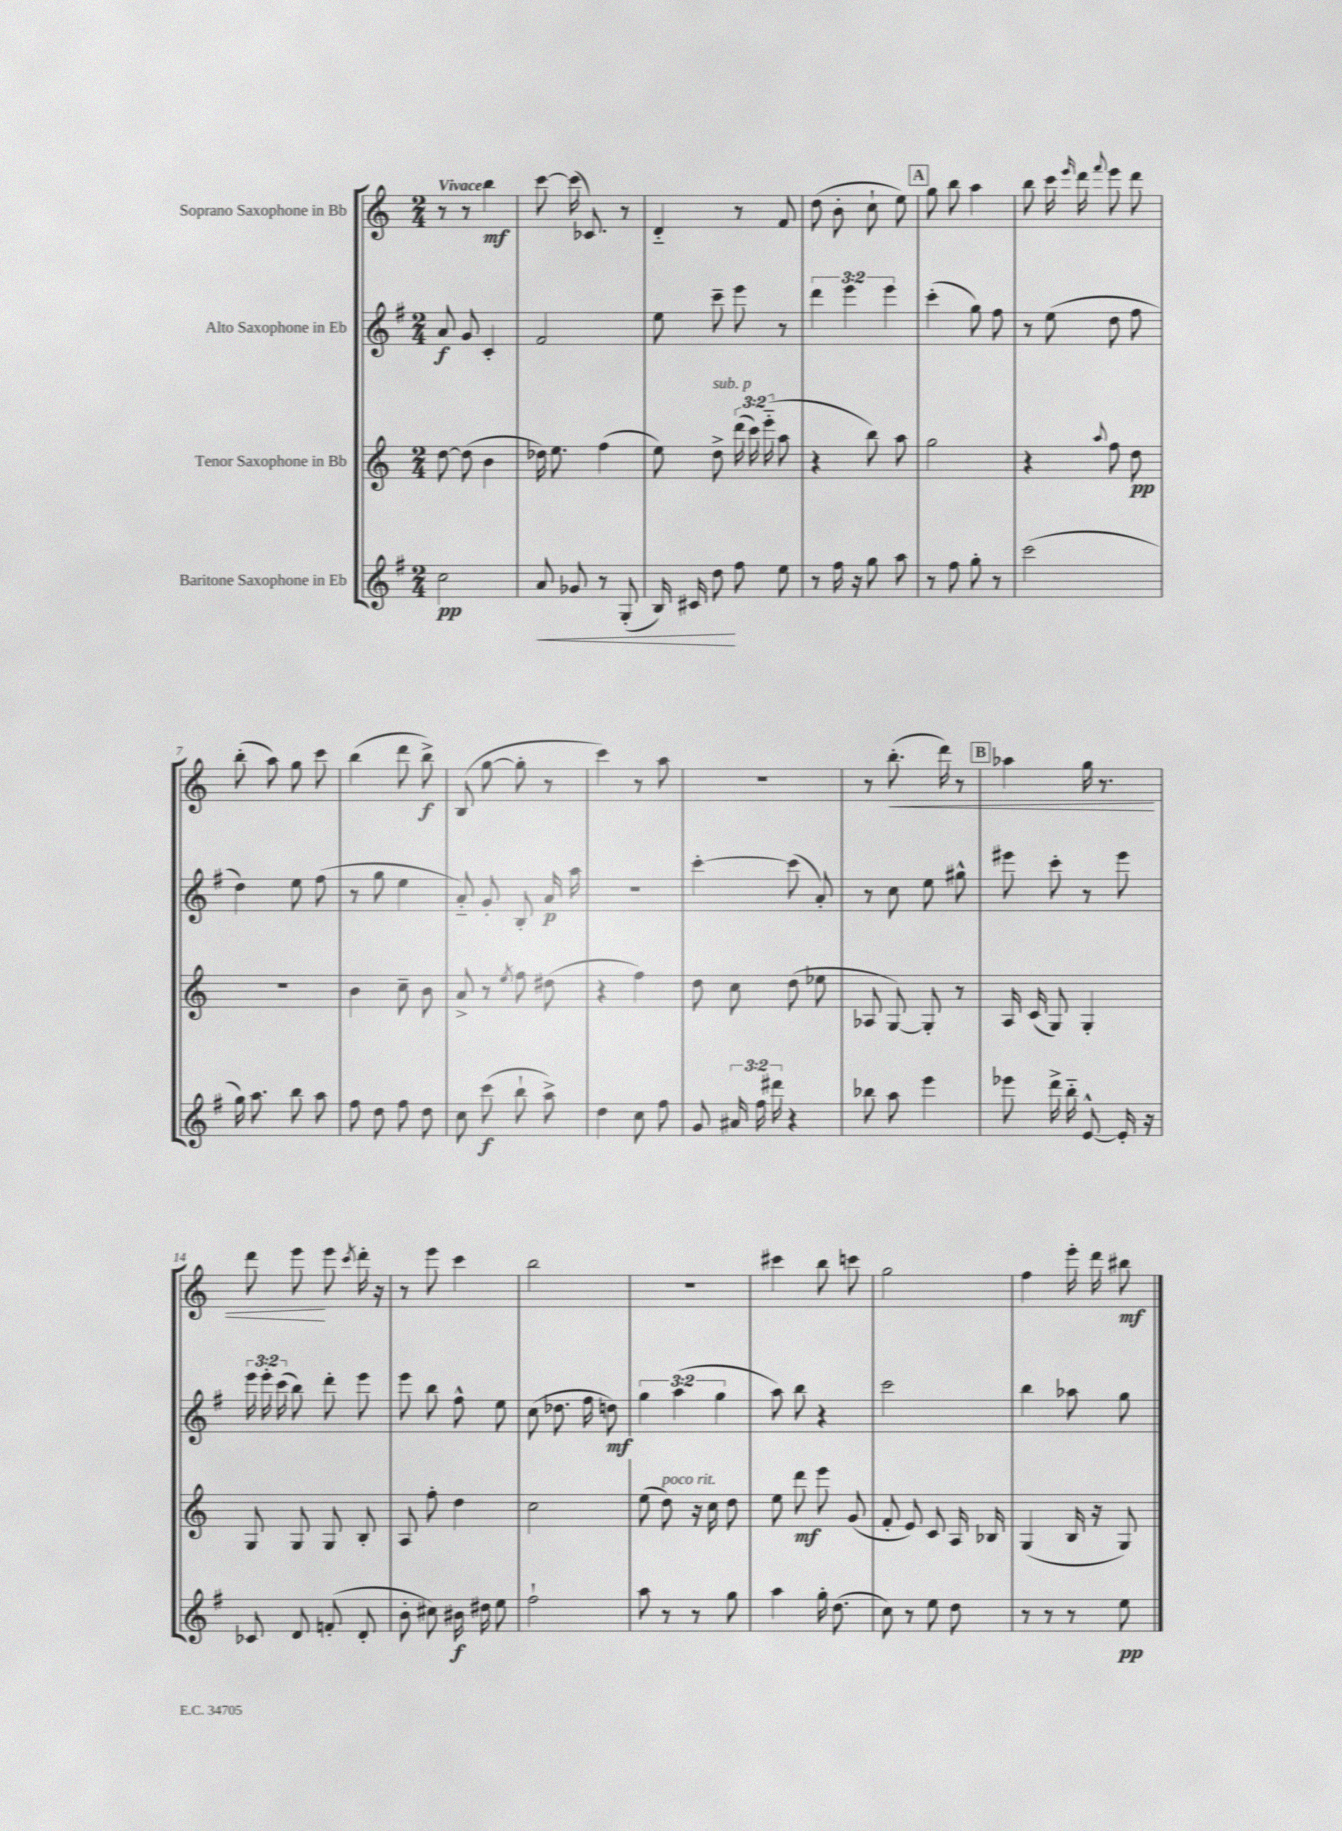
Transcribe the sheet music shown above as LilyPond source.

<<
\new StaffGroup <<
\new Staff = "s0" \with { instrumentName = "Soprano Saxophone in Bb" } {
    \clef treble \key c \major \numericTimeSignature \time 2/4 \tempo "Vivace"
    \autoBeamOff r8 r8 b''4\mf |
    c'''8~ c'''16( ces'8.) r8 |
    d'4-_ r8 f'8 |
    d''8( b'8-. c''8-! e''8) |
    \mark \markup { \box "A" } g''8 b''8 a''4 |
    b''8 c'''16 \grace { e'''16 } d'''16 \appoggiatura { f'''8 } e'''8 d'''8 |
    b''8-.( a''8) g''8 c'''8 |
    b''4( d'''8 b''8->\f) |
    b8( g''8~ g''8-. r8 |
    c'''4) r8 a''8 |
    r2 |
    r8 b''8.-.\<( d'''16) r8 |
    \mark \markup { \box "B" } aes''4 g''16 r8. |
    d'''8 e'''8\! e'''8 \acciaccatura { c'''8 } d'''16-. r16 |
    r8 e'''8 c'''4 |
    b''2 |
    R2 |
    cis'''4 b''8 c'''8 |
    g''2 |
    f''4 e'''16-. d'''16 bis''8\mf \bar "|." |
}
\new Staff = "s1" \with { instrumentName = "Alto Saxophone in Eb" } {
    \clef treble \key g \major \numericTimeSignature \time 2/4 \override Staff.TupletNumber.text = #tuplet-number::calc-fraction-text
    \autoBeamOff a'8\f g'8 c'4-. |
    fis'2 |
    e''8 c'''8-- e'''8 r8 |
    \tuplet 3/2 { d'''4 e'''4 e'''4 } |
    \mark \markup { \box "A" } c'''4-.( g''8) fis''8 |
    r8 e''8( d''8 fis''8 |
    d''4) e''8 fis''8( |
    r8 g''8 e''4 |
    a'8-_) g'8-. b8-. a'16\p a''16 |
    R2 |
    c'''4~-. c'''8( a'8-.) |
    r8 c''8 e''8 gis''8-^ |
    \mark \markup { \box "B" } eis'''8 c'''8-. r8 eis'''8 |
    \tuplet 3/2 { e'''16 e'''16-. c'''16( } b''8) d'''8-. e'''8 |
    e'''8 b''8 fis''8-^ e''8 |
    c''8( des''8. fis''16 d''8\mf) |
    \tuplet 3/2 { g''4 a''4( g''4 } |
    a''8) b''8 r4 |
    c'''2 |
    b''4 aes''8 g''8 \bar "|." |
}
\new Staff = "s2" \with { instrumentName = "Tenor Saxophone in Bb" } {
    \clef treble \key c \major \numericTimeSignature \time 2/4 \override Staff.TupletNumber.text = #tuplet-number::calc-fraction-text
    \autoBeamOff d''8~ d''8( b'4 |
    des''16) e''8. f''4( |
    e''8) d''8->^\markup { \italic "sub. p" } \tuplet 3/2 { d'''16( c'''16) e'''16-_( } a''8 |
    r4 b''8) a''8 |
    \mark \markup { \box "A" } g''2 |
    r4 \appoggiatura { a''8 } f''8 d''8\pp |
    r2 |
    b'4 c''8-- b'8 |
    a'8-> r8 \acciaccatura { e''8 } f''8 dis''8( |
    r4 f''4) |
    d''8 c''8 d''8( ees''8 |
    aes8 g8~) g8-. r8 |
    \mark \markup { \box "B" } a16 c'16( g8) g4-. |
    g8 g8 g8 b8-. |
    a8 f''8-. d''4 |
    c''2 |
    e''8( d''8^\markup { \italic "poco rit." }) r16 c''16 d''8 |
    e''8 d'''8\mf e'''8 g'8( |
    f'8-. e'8) c'8 a16 bes16 |
    g4( b16 r16 g8) \bar "|." |
}
\new Staff = "s3" \with { instrumentName = "Baritone Saxophone in Eb" } {
    \clef treble \key g \major \numericTimeSignature \time 2/4 \override Staff.TupletNumber.text = #tuplet-number::calc-fraction-text
    \autoBeamOff c''2\pp |
    a'8\< ges'8 r8 g8-.( |
    b16) cis'16 d''8\! fis''8 e''8 |
    r8 fis''16 r16 g''8 a''8 |
    \mark \markup { \box "A" } r8 fis''8 g''8-. r8 |
    c'''2( |
    g''16) a''8. b''8 a''8 |
    fis''8 d''8 fis''8 d''8 |
    c''8 c'''8\f( b''8-! a''8->) |
    d''4 c''8 fis''8 |
    g'8 \tuplet 3/2 { ais'16 fis''16 dis'''16 } r4 |
    bes''8 a''8 e'''4 |
    \mark \markup { \box "B" } ees'''8 d'''16-> b''16-_ e'8~-^ e'16-. r16 |
    ces'8 d'8 f'8-.( d'8-. |
    b'8-. cis''8) bis'16\f dis''16 e''8 |
    fis''2-! |
    a''8 r8 r8 g''8 |
    a''4 g''16-. d''8.( |
    c''8) r8 e''8 d''8 |
    r8 r8 r8 e''8\pp \bar "|." |
}
>>
>>
